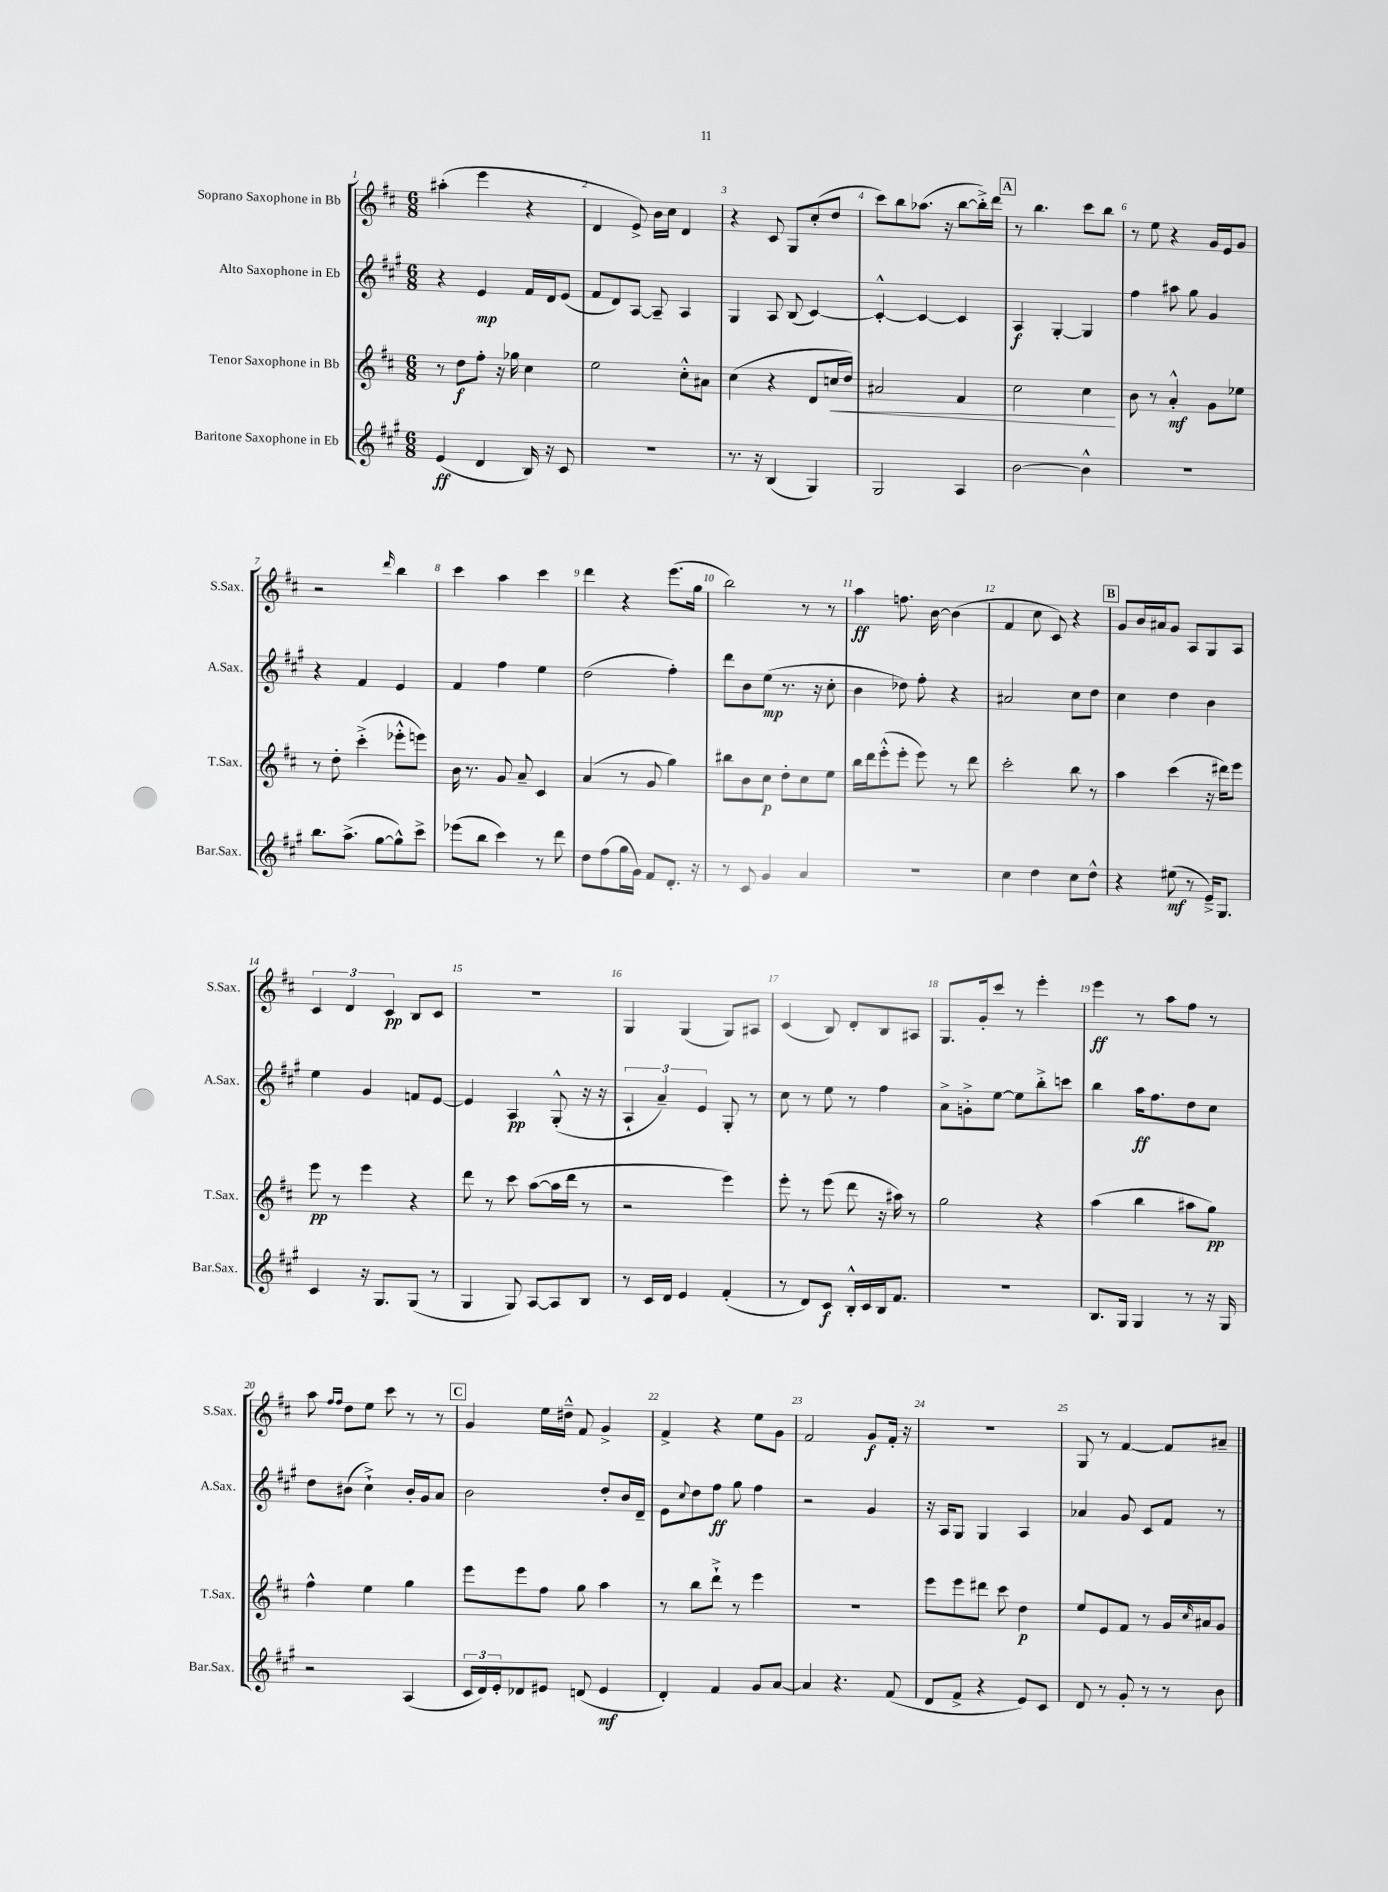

**kern	**kern	**kern	**kern
*staff4	*staff3	*staff2	*staff1
*clefG2	*clefG2	*clefG2	*clefG2
*k[f#c#g#]	*k[f#c#]	*k[f#c#g#]	*k[f#c#]
*M6/8	*M6/8	*M6/8	*M6/8
(4e/	8r	4r	(4aa#'\
.	8dd\L	.	.
4d/	8ff#'\J	4e/	4eee\
.	16r	.	.
.	16gg-\	.	.
16B/)	4cc#\	16f#/LL	4r
16r	.	16d/J	.
8c#/	.	(8e/J	.
=	=	=	=
2.r	2ee\	8f#/L	4d/
.	.	8d/)	.
.	.	[8A/J	8e^/)
.	.	8A~/]	16b\LL
.	.	.	16cc#\JJ
.	8cc#'^^\L	4A/	4d/
.	8a#\J	.	.
=	=	=	=
8.r	(4cc#\	4G#/	4r
16r	.	.	.
(4B/	4r	8A/	8c#/
.	.	(8B/	8G/L
4G#/)	8d/L	[4c#/)	(8cc#'/
.	16cc/L	.	8dd/J
.	16dd/JJ)	.	.
=	=	=	=
2G#/	2a#/	4c#'^^/_	8ccc#\L)
.	.	.	8bb\
.	.	4c#/_	(8.aa-\J
.	.	.	16r
4A/	4f#/	4c#/]	[8bb\L
.	.	.	16bb'^\]L)
.	.	.	16ddd\JJ
=	=	=	=
[2b\	2cc#\	4A/	8r
.	.	.	4.bb\
.	.	[4G#'/	.
4b^^\]	4cc#\	4G#/]	8ccc#\L
.	.	.	8bb\J
=	=	=	=
2.r	8b\	4ff#\	8r
.	8r	.	8ee\
.	4a'^^/	8aa#\	4r
.	.	8gg#\	.
.	8g\L	4g#/	16g/LL
.	.	.	16e/J
.	8ee-\J	.	8g/J
=	=	=	=
8.bb\L	8r	4r	2r
.	8dd'\	.	.
(8.aa^\J	.	.	.
.	(4ccc#'^\	4f#/	.
[8gg#\L	.	.	.
.	.	.	16qqddd/
8gg#^^\])	8eee-'^^\L	4e/	4bb\
8ccc#^\J	8eee\J)	.	.
=	=	=	=
(8eee-\L	16b\	4f#/	4ccc#\
.	8.r	.	.
8bb\J	.	.	.
4ccc#\)	8g/	4ff#\	4aa\
.	8a~/	.	.
8r	4c#/	4ee\	4ccc#\
8ddd\	.	.	.
=	=	=	=
8dd\L	(4a/	(2dd\	4ddd\
(8ff#\	.	.	.
16gg#\L	8r	.	4r
16g#\JJ)	.	.	.
8f#/L	8g/	.	.
8.d'/J	4gg\)	4ff#'\)	(8.eee\L
16r	.	.	16gg\Jk
=	=	=	=
8r	8bb#\L	8ddd\L	2bb\)
8c#/	8b\	8b\	.
4g#/	8cc#\J	(8ee\J	.
.	8dd'\L	8.r	.
4a/	8cc#\	.	8r
.	.	16r	.
.	8ee\J	8cc#'\	8r
=	=	=	=
2.r	16bb\LL	4b\	4aa\
.	16ddd\J	.	.
.	(8eee'^^\	.	.
.	8eee'\J	8dd-\)	8.ff\
.	8eee\)	8ff#'\	.
.	.	.	[16b\
.	8r	4r	(4b\]
.	8ddd\	.	.
=	=	=	=
4cc#\	2ccc#'\	2a#/	4f#/
4dd\	.	.	8cc#\
.	.	.	8c#/)
8cc#\L	8bb\	8cc#\L	4r
8dd^^\J	8r	8dd\J	.
=	=	=	=
4r	4aa\	4cc#\	8g/L
.	.	.	16b/L
.	.	.	16a#/J
(8ee#\	(4ccc#\	4dd\	8g/J
8r	.	.	8A/L
16e~^/LK)	16r	4b\	8G/
8.G#/J	16ddd#\LK)	.	.
.	8eee\J	.	8A/J
=	=	=	=
4c#/	8eee\	4ee\	6c#/
.	8r	.	.
.	.	.	6d/
16r	4eee\	4g#/	.
8.G#/L	.	.	.
.	.	.	6c#/
(8G#/J	4r	8f/L	8B/L
8r	.	[8e/J	8c#/J
=	=	=	=
4G#/	8ddd\	4e/]	2.r
.	8r	.	.
8G#/)	8ccc#\	4A/	.
[8A/L	([8aa\L	.	.
8A/]	16aa\]L	(8G#'^^/	.
.	16ddd\JJ	.	.
8B/J	8r	16r	.
.	.	16r	.
=	=	=	=
8r	2r	6A`/	4G/
16c#/LL	.	.	.
.	.	6a~/)	.
16d/JJ	.	.	.
4e/	.	.	(4G/
.	.	6e/	.
(4f#'/	4eee\)	8G#'/	8G/L)
.	.	8r	8A#/J
=	=	=	=
8r	8eee'\	8cc#\	(4c#/
8d/L)	8r	8r	.
8c#/J	(8eee\	8ee\	8B/)
16B'^^/LL	8ddd\	8r	8d'/L
16c#/	.	.	.
16B/J	16r	4ff#\	8B/
8.f#/J	16aa#\)	.	.
.	8r	.	8A#/J
=	=	=	=
2.r	2gg\	8a^\L	8.G/L
.	.	8g'^\	.
.	.	.	16g'/k
.	.	[8ee\J	8ccc#/J
.	.	8ee\]L	8r
.	4r	8bb'^\	4eee'\
.	.	8ccc\J	.
=	=	=	=
8.B/L	(4aa\	4bb\	4eee\
16G#/Jk	.	.	.
4G#/	4bb\	16aa\LK	8r
.	.	8.ff#\	.
.	.	.	8aa\L
8r	8aa#\L	8dd\	8ff#\J
16r	8gg\J)	8cc#\J	8r
16G#/	.	.	.
=	=	=	=
2r	4ff#^^\	8dd\L	8aa\
.	.	.	16qqff#/LL
.	.	.	16qqff#/JJ
.	.	(8b#\J	8dd\L
.	4ee\	4cc#`^\)	8ee\J
.	.	.	8ccc#\
(4A/	4gg\	16b#'/LL	8r
.	.	16g#/J	.
.	.	8a/J	8r
=	=	=	=
24c#/LL	8eee\L	2b\	4g/
24d/)	.	.	.
24e'/J	.	.	.
8d-/	8eee\	.	.
8e#/J	8ff#\J	.	16ee\LL
.	.	.	16dd#~^^\JJ
(8d/	8gg\	.	8f#/
4e#/	4aa\	8dd'/L	4g^/
.	.	16b/L	.
.	.	16d~/JJ	.
=	=	=	=
4d'/)	8r	8e\L	4f#^/
.	.	8qqcc#/	.
.	8bb\L	8dd\	.
4f#/	8ddd`^\J	8ff#\J	4r
.	8r	8gg#\	.
8g#/L	4eee\	4ff#\	8ee\L
[8a/J	.	.	8g\J
=	=	=	=
4a/]	2.r	2r	2f#/
4.r	.	.	.
.	.	4g#/	8g/L
(8f#/	.	.	16f#'/Jk
.	.	.	16r
=	=	=	=
8d/L	8eee\L	16r	2.r
.	.	16A/LK	.
8f#^/J	8eee\	8G#/J	.
4r	8ddd#\J	4G#/	.
.	8ccc#\	.	.
8e/L)	4dd\	4A/	.
8c#/J	.	.	.
=	=	=	=
8d/	8ee/L	4a-/	8G/
8r	8e/	.	8r
8g#'/	8f#/J	8g#/	[4f#/
8r	8r	8c#/L	.
8r	16g/LL	8f#/J	8f#/]L
.	16qqcc#/	.	.
.	16a#/J	.	.
8b\	8g/J	8r	8a#~/J
==	==	==	==
*-	*-	*-	*-
